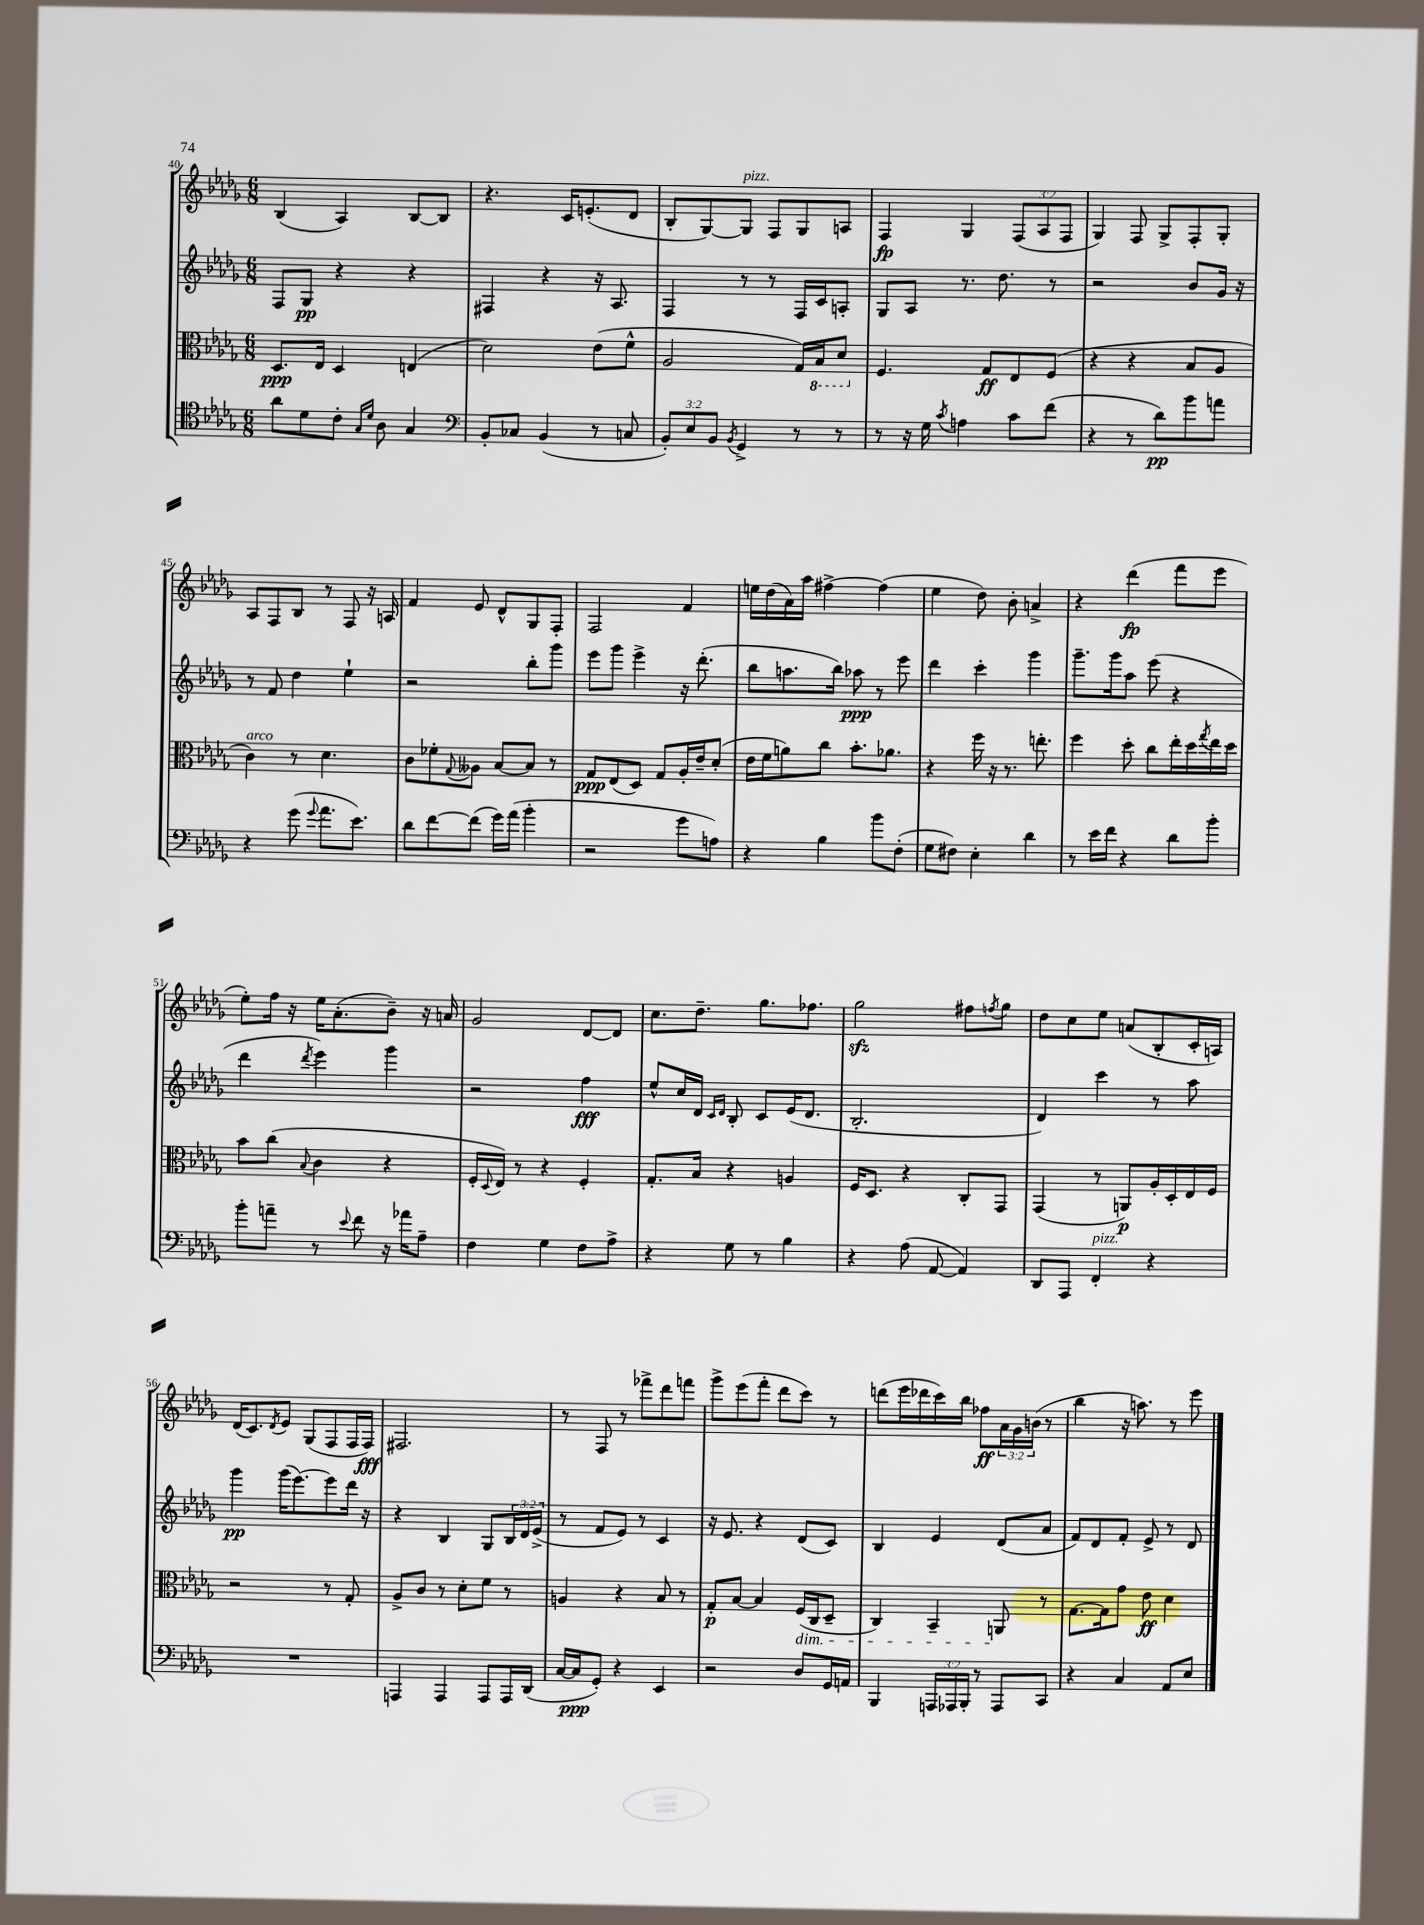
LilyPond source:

<<
\new StaffGroup <<
\new Staff = "s0" {
    \clef treble \key des \major \numericTimeSignature \time 6/8 \override Staff.TupletNumber.text = #tuplet-number::calc-fraction-text
    bes4( aes4) bes8~ bes8 |
    r4. c'16 e'8.-.( des'8 |
    bes8-. ges8~) ges8^\markup { \italic "pizz." } f8 ges8 a8 |
    f4\fp ges4 \tuplet 3/2 { f8( aes8 f8 } |
    ges4) f8 ges8-> f8-. ges8-. |
    aes8 f8 bes8 r8 f8 r16 a16 |
    f'4 ees'8 des'8-^ ges8 f8-. |
    f2 f'4 |
    e''16 des''16( aes'16) aes''16 fis''4~-> fis''4( |
    ees''4 des''8) bes'8-. a'4-> |
    r4 des'''4\fp( f'''8 ees'''8 |
    ees''8-.) f''16 r16 ees''16 aes'8.-.( bes'8--) r16 a'16 |
    ges'2 des'8~ des'8 |
    c''8. des''8.-- ges''8. fes''8. |
    ges''2\sfz fis''8 \acciaccatura { f''8 } ges''8 |
    des''8 c''8 ees''8 a'8( bes8-. c'16-. a16) |
    des'16( c'8.) \acciaccatura { des'8 } ees'8 ges8( f8 f16 f16\fff) |
    fis2. |
    r8 f8 r8 fes'''8-> des'''8 f'''8 |
    ges'''8-> ees'''8( f'''8-. des'''8 c'''8) r8 |
    d'''8( ees'''16 des'''16 c'''16) bes''16 fes''8\ff \tuplet 3/2 { aes'16 ges'16 b'16( } r8 |
    bes''4 r16 a''8.) r8 ees'''8 \bar "|." |
}
\new Staff = "s1" {
    \clef treble \key des \major \numericTimeSignature \time 6/8 \override Staff.TupletNumber.text = #tuplet-number::calc-fraction-text
    f8 ges8\pp r4 r4 |
    fis4 r4 r16 aes8. |
    f4 r8 r8 f16 c'16 a8-. |
    ges8 aes8 r8. des''8. r8 |
    r2 bes'8 ges'16 r16 |
    r8 f'8 des''4 ees''4-! |
    r2 bes''8-. ges'''8 |
    ees'''8 ges'''8 ees'''4-> r16 des'''8.-.( |
    bes''8 a''8. bes''16) aes''8\ppp r8 ees'''8 |
    des'''4 c'''4-. ges'''4 |
    ges'''8.-- ges'''16 aes''8 ees'''8( r4 |
    des'''4 \acciaccatura { des'''8 } ees'''4) ges'''4 |
    r2 f''4\fff |
    ees''8-^ c''16 des'16 \grace { c'16 des'16 } bes8-. c'8 ees'16( des'8. |
    bes2.-. |
    des'4) c'''4 r8 aes''8 |
    ges'''4\pp ges'''16( ees'''8.~) ees'''8 des'''16 r16 |
    r4 bes4 ges8 \tuplet 3/2 { bes16 des'16 ees'16->( } |
    r8 f'8 ees'8) r8 c'4 |
    r16 ees'8. r4 des'8( c'8) |
    bes4 ees'4 des'8( aes'8 |
    f'8) des'8 f'8-. ees'8-> r8 des'8 \bar "|." |
}
\new Staff = "s2" {
    \clef alto \key des \major \numericTimeSignature \time 6/8
    des8.\ppp ees16 des4 e4( |
    des'2) ees'8( f'8-^ |
    aes2 ges16) \ottava #-1 bes,16 des8 \ottava #0 |
    f4. ges8\ff ees8 f8( |
    r4 r4 bes8 aes8 |
    c'4^\markup { \italic "arco" }) r8 des'4. |
    c'8 fes'8-. \appoggiatura { ges8 } aeses8 bes8~ bes8 r8 |
    ges8\ppp ees8( des8) ges8 aes16-. ees'16-- des'8-.( |
    ees'16 f'16 a'8) c''8 bes'8.-. aes'8. |
    r4 f''16 r16 r8. e''8.-. |
    f''4 des''8-. c''8 ees''16-. des''16 \acciaccatura { ges''8 } ees''16 des''16 |
    bes'8 c''8( \appoggiatura { bes8 } c'4 r4 |
    f16-. \appoggiatura { des8 } ees16) r8 r4 f4-. |
    ges8.-. bes16 r4 a4 |
    f16 des8. r4 c8-. ges,8 |
    ges,4( r8 a,8\p) aes16-. des16-. ees16 f16 |
    r2 r8 ges8-. |
    aes8-> c'8 r8 des'8-. f'8 r8 |
    a4 r4 bes8 r8 |
    ges8-.\p bes8~ bes4 f16\dim( c16 des8-- |
    c4) bes,4-- a,8\! r8 |
    ges8.~ ges16 ges'8 ees'8\ff des'4 \bar "|." |
}
\new Staff = "s3" {
    \clef tenor \key des \major \numericTimeSignature \time 6/8 \override Staff.TupletNumber.text = #tuplet-number::calc-fraction-text
    aes'8 des'8 c'8-. \grace { ges16 des'16 } aes8 ges4 |
    \clef bass bes,8-. ces8 bes,4( r8 c8 |
    \tuplet 3/2 { bes,8-.) ees8 bes,8 } \acciaccatura { bes,8 } ges,4-> r8 r8 |
    r8 r16 ges16 \acciaccatura { c'8 } a4 c'8 f'8( |
    r4 r8 des'8\pp) bes'8 a'8 |
    r4 ges'8( \appoggiatura { ges'8 } aes'8. ees'8.) |
    des'8 f'8~ f'8( ges'16) aes'16( bes'4-. |
    r2 ges'8 a8) |
    r4 bes4 bes'8 f8-.( |
    ges8 fis8) ees4-. des'4 |
    r8 ees'16 f'16 r4 des'8 bes'8-. |
    bes'8-. a'8-- r8 \appoggiatura { ees'8 } f'8 r16 aes'16 aes8-- |
    f4 ges4 f8 aes8-> |
    r4 ges8 r8 bes4 |
    r4 aes8( aes,8~ aes,4) |
    des,8 aes,,8 f,4-.^\markup { \italic "pizz." } r4 |
    R2. |
    a,,4 a,,4 a,,8 a,,16 des,16( |
    c16~ c16\ppp ges,8-.) r4 ees,4 |
    r2 des8 ges,16 a,16 |
    bes,,4 \tuplet 3/2 { a,,16 aes,,16 bes,,16-. } r8 aes,,8 c,8 |
    r4 c4 aes,8 ees8 \bar "|." |
}
>>
>>
\layout { \context { \Score currentBarNumber = #40 } }
